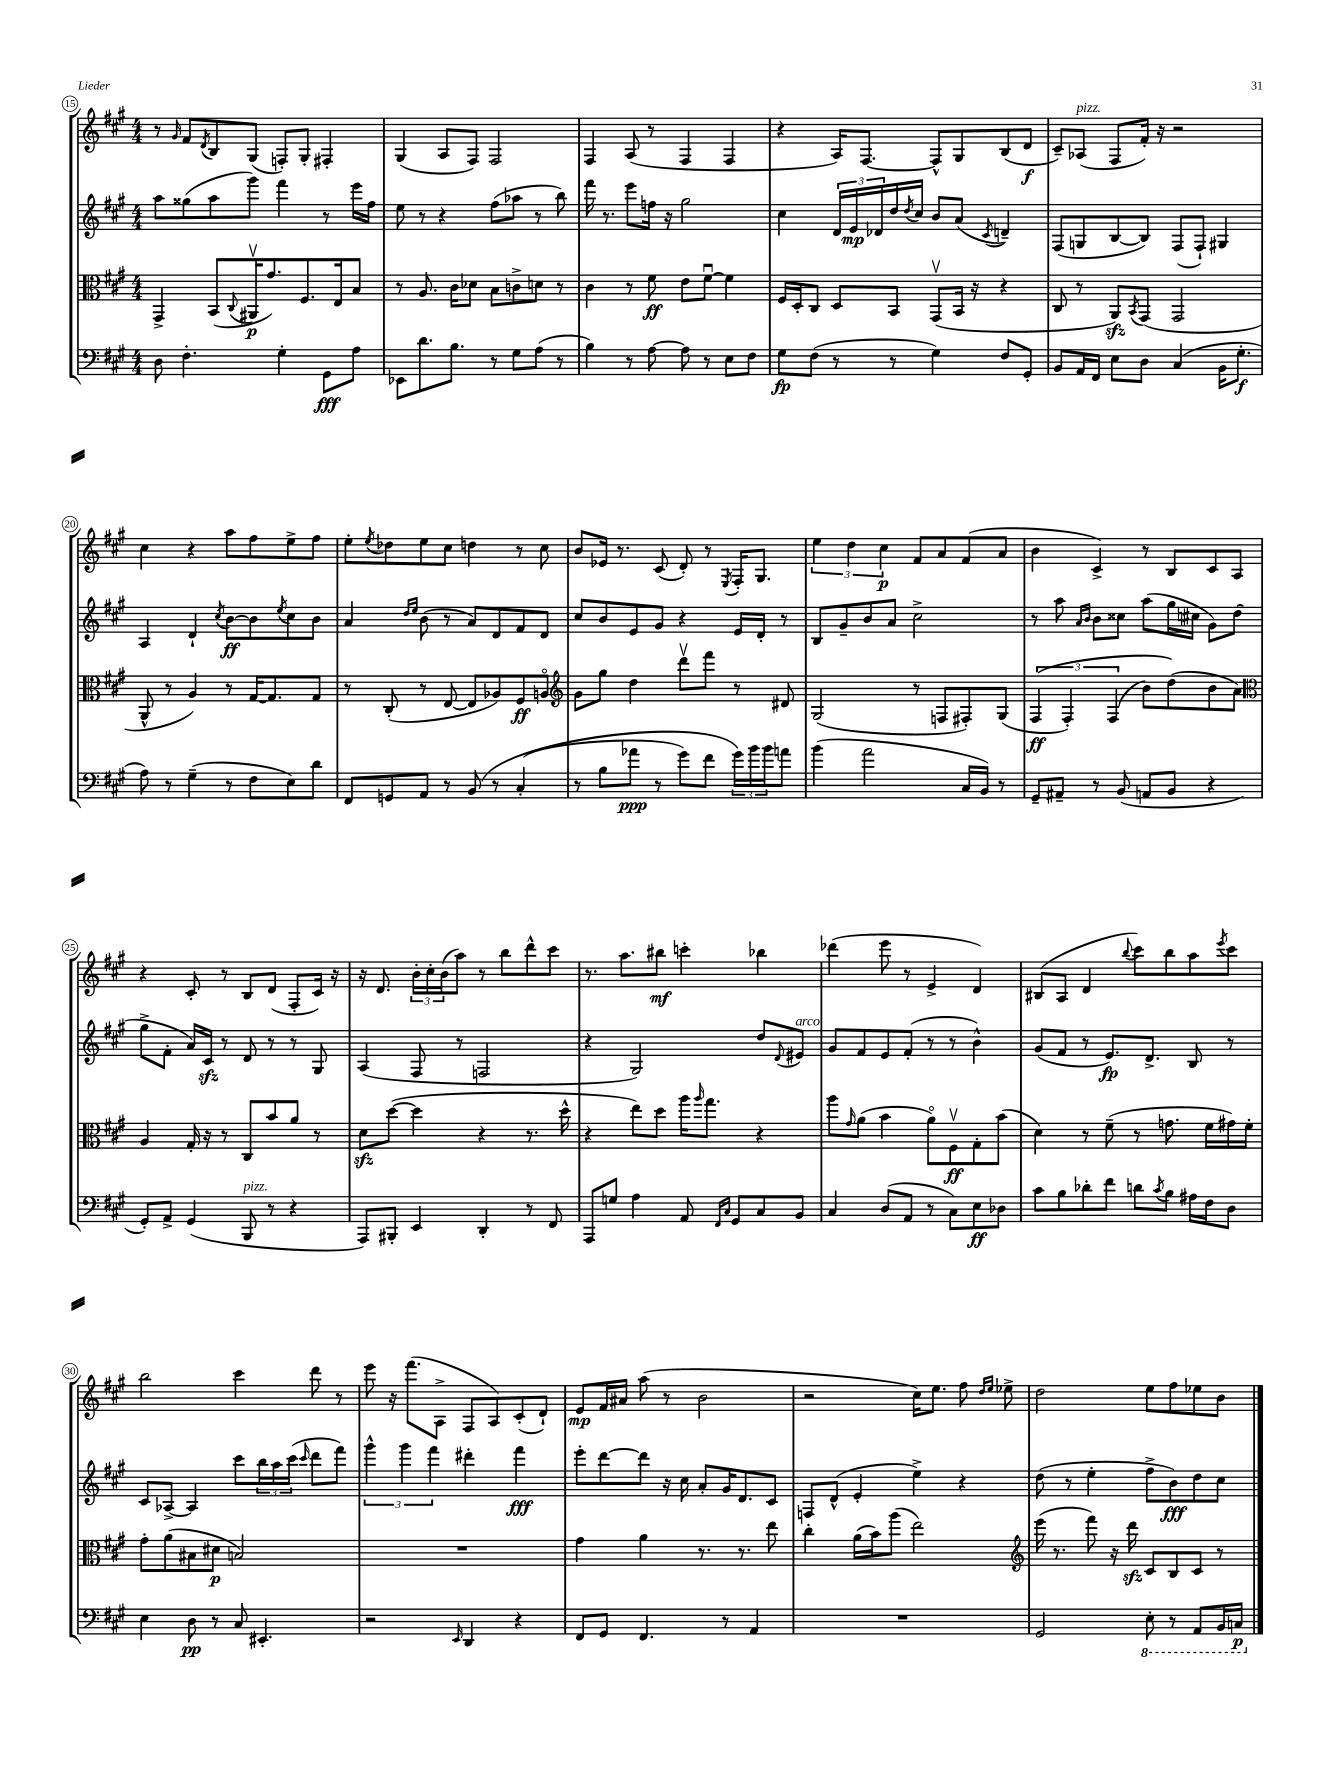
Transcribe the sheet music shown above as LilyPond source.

<<
\new StaffGroup <<
\new Staff = "s0" {
    \clef treble \key a \major \numericTimeSignature \time 4/4
    r8 \grace { gis'16 } fis'8 \acciaccatura { d'8 } b8 gis8( f8-.) gis8-. fis4-. |
    gis4( a8 fis8) fis2 |
    fis4 a8( r8 fis4 fis4 |
    r4 a16) fis8.~ fis8-^ gis8 b8( d'8\f |
    cis'8--) aes8^\markup { \italic "pizz." }( fis8 fis'16-.) r16 r2 |
    cis''4 r4 a''8 fis''8 e''8-> fis''8 |
    e''8-. \acciaccatura { e''8 } des''8 e''8 cis''8 d''4 r8 cis''8 |
    b'8 ees'16 r8. cis'8( d'8-.) r8 \acciaccatura { e8 } fis16-. gis8. |
    \tuplet 3/2 { e''4 d''4 cis''4\p } fis'8 a'8 fis'8( a'8 |
    b'4 cis'4->) r8 b8 cis'8 a8 |
    r4 cis'8-. r8 b8 d'8( fis8-. cis'16) r16 |
    r16 d'8. \tuplet 3/2 { b'16-. cis''16-. b'16( } a''8) r8 b''8 d'''8-^ cis'''8 |
    r8. a''8. bis''8\mf c'''4-. bes''4 |
    des'''4( e'''8 r8 e'4-> d'4) |
    bis8( a8 d'4 \appoggiatura { b''8 } cis'''8) b''8 a''8 \acciaccatura { e'''8 } cis'''8 |
    b''2 cis'''4 d'''8 r8 |
    e'''8 r16 fis'''8.( a8-> fis8 a8) cis'8-.( d'8-!) |
    e'8\mp fis'16 ais'16 a''8( r8 b'2 |
    r2 cis''16) e''8. fis''8 \grace { d''16 e''16 } ees''8-> |
    d''2 e''8 fis''8 ees''8 b'8 \bar "|." |
}
\new Staff = "s1" {
    \clef treble \key a \major \numericTimeSignature \time 4/4
    a''8 gisis''8( a''8 gis'''8) fis'''4 r8 e'''16 fis''16 |
    e''8 r8 r4 fis''8( aes''8 r8 b''8) |
    fis'''16 r8. e'''8 f''16 r16 gis''2 |
    cis''4 \tuplet 3/2 { d'16 e'16\mp des'16 } d''16 \acciaccatura { d''8 } cis''16 b'8 a'8( \acciaccatura { cis'8 } d'4--) |
    fis8( g8 b8~ b8) fis8( fis8-!) gis4 |
    a4 d'4-! \acciaccatura { cis''8 } b'8~\ff b'8 \acciaccatura { e''8 } cis''8 b'8 |
    a'4 \grace { d''16 e''16 } b'8( r8 a'8) d'8 fis'8 d'8 |
    cis''8 b'8 e'8 gis'8 r4 e'16 d'16-. r8 |
    b8 gis'8-- b'8 a'8 cis''2-> |
    r8 a''8 \grace { a'16 b'16 } b'8 cisis''8 a''8( gis''16 cis''16 gis'8) d''8( |
    gis''8-> fis'8-. a'16) cis'16\sfz r8 d'8 r8 r8 gis8 |
    a4( fis8 r8 f2 |
    r4 gis2) d''8 \appoggiatura { d'8 } eis'8^\markup { \italic "arco" } |
    gis'8 fis'8 e'8 fis'8-.( r8 r8 b'4-^) |
    gis'8( fis'8 r8 e'8.\fp) d'8.-> b8 r8 |
    cis'8 aes8~-> aes4 cis'''8 \tuplet 3/2 { b''16 a''16 cis'''16( } \grace { cis'''16 } d'''8 fis'''8) |
    \tuplet 3/2 { gis'''4-^ gis'''4 fis'''4 } dis'''4-. fis'''4\fff |
    e'''8-. d'''8~ d'''8 r16 cis''16 a'8-. gis'16 d'8. cis'8 |
    f8 d'8-^( e'4-. e''4->) r4 |
    d''8( r8 e''4-. fis''8-> b'8\fff) d''8 cis''8 \bar "|." |
}
\new Staff = "s2" {
    \clef alto \key a \major \numericTimeSignature \time 4/4
    gis,4-> b,8( \appoggiatura { cis8 } ais,16\upbow\p gis'8.) fis8. e16 b8 |
    r8 a8. cis'16 des'8 b8 c'8-> d'8 r8 |
    cis'4 r8 fis'8\ff e'8 fis'8~\downbow fis'4 |
    fis16 d16-. cis8 d8 b,8 gis,8\upbow( b,16 r16 r4 |
    cis8 r8 a,8\sfz) \acciaccatura { b,8 } gis,8( gis,2 |
    a,8-^ r8 a4) r8 gis16~ gis8. gis8 |
    r8 cis8-.( r8 e8~ e8 aes8) fis8\ff a8\flageolet |
    \clef treble gis'8 gis''8 d''4 d'''8\upbow fis'''8 r8 dis'8 |
    gis2( r8 f8 fis8-.) gis8( |
    \tuplet 3/2 { fis4\ff\( fis4-.) fis4( } b'8) d''8(\) b'8 a'8) |
    \clef alto a4 gis16-. r16 r8 cis8 b'8 a'8 r8 |
    d'8\sfz d''8~( d''4 r4 r8. d''16-^ |
    r4 e''8) d''8 a''16 \grace { a''16 } gis''8. r4 |
    a''8 \grace { gis'16 } a'8( b'4 a'8\flageolet) fis8\upbow\ff gis8-. b'8( |
    d'4) r8 fis'8--( r8 g'8. fis'16 gis'16) fis'16-. |
    gis'8-. a'8( bis8 dis'8\p b2) |
    R1 |
    gis'4 a'4 r8. r8. e''8 |
    cis''4-. a'16( b'16) a''8( e''2) |
    \clef treble e'''16( r8. fis'''8) r16 d'''16\sfz cis'8 b8 cis'8 r8 \bar "|." |
}
\new Staff = "s3" {
    \clef bass \key a \major \numericTimeSignature \time 4/4
    d8 fis4.-. gis4-. gis,8\fff a8 |
    ees,8 d'8. b8. r8 gis8 a8( r8 |
    b4) r8 a8~ a8 r8 e8 fis8 |
    gis8\fp fis8( r8 r8 gis4) fis8 gis,8-. |
    b,8 a,16 fis,16 e8 d8 cis4( b,16 gis8.-.\f |
    a8) r8 gis4--( r8 fis8 e8) d'8 |
    fis,8 g,8 a,8 r8 b,8\( r8 cis4-.( |
    r8 b8 aes'8\ppp r8 gis'8) fis'8 \tuplet 3/2 { gis'16\) b'16 b'16 } a'8 |
    b'4( a'2 cis16 b,16) r8 |
    gis,8-- ais,8-- r8 b,8( a,8 b,8 r4 |
    gis,8-.) a,8-> gis,4( b,,8^\markup { \italic "pizz." } r8 r4 |
    a,,8) bis,,8-. e,4 d,4-. r8 fis,8 |
    a,,8 g8 a4 a,8 \grace { fis,16 cis16 } gis,8 cis8 b,8 |
    cis4 d8( a,8 r8 cis8) e8\ff des8 |
    cis'8 b8 des'8-. fis'8 d'8 \acciaccatura { cis'8 } b8 ais16 fis16 d8 |
    e4 d8\pp r8 cis8 eis,4.-. |
    r2 \grace { e,16 } d,4 r4 |
    fis,8 gis,8 fis,4. r8 a,4 |
    R1 |
    gis,2 \ottava #-1 e,8-. r8 a,,8 b,,16 c,16\p \ottava #0 \bar "|." |
}
>>
>>
\layout { \context { \Score currentBarNumber = #15 \override BarNumber.stencil = #(make-stencil-circler 0.1 0.3 ly:text-interface::print) } }
